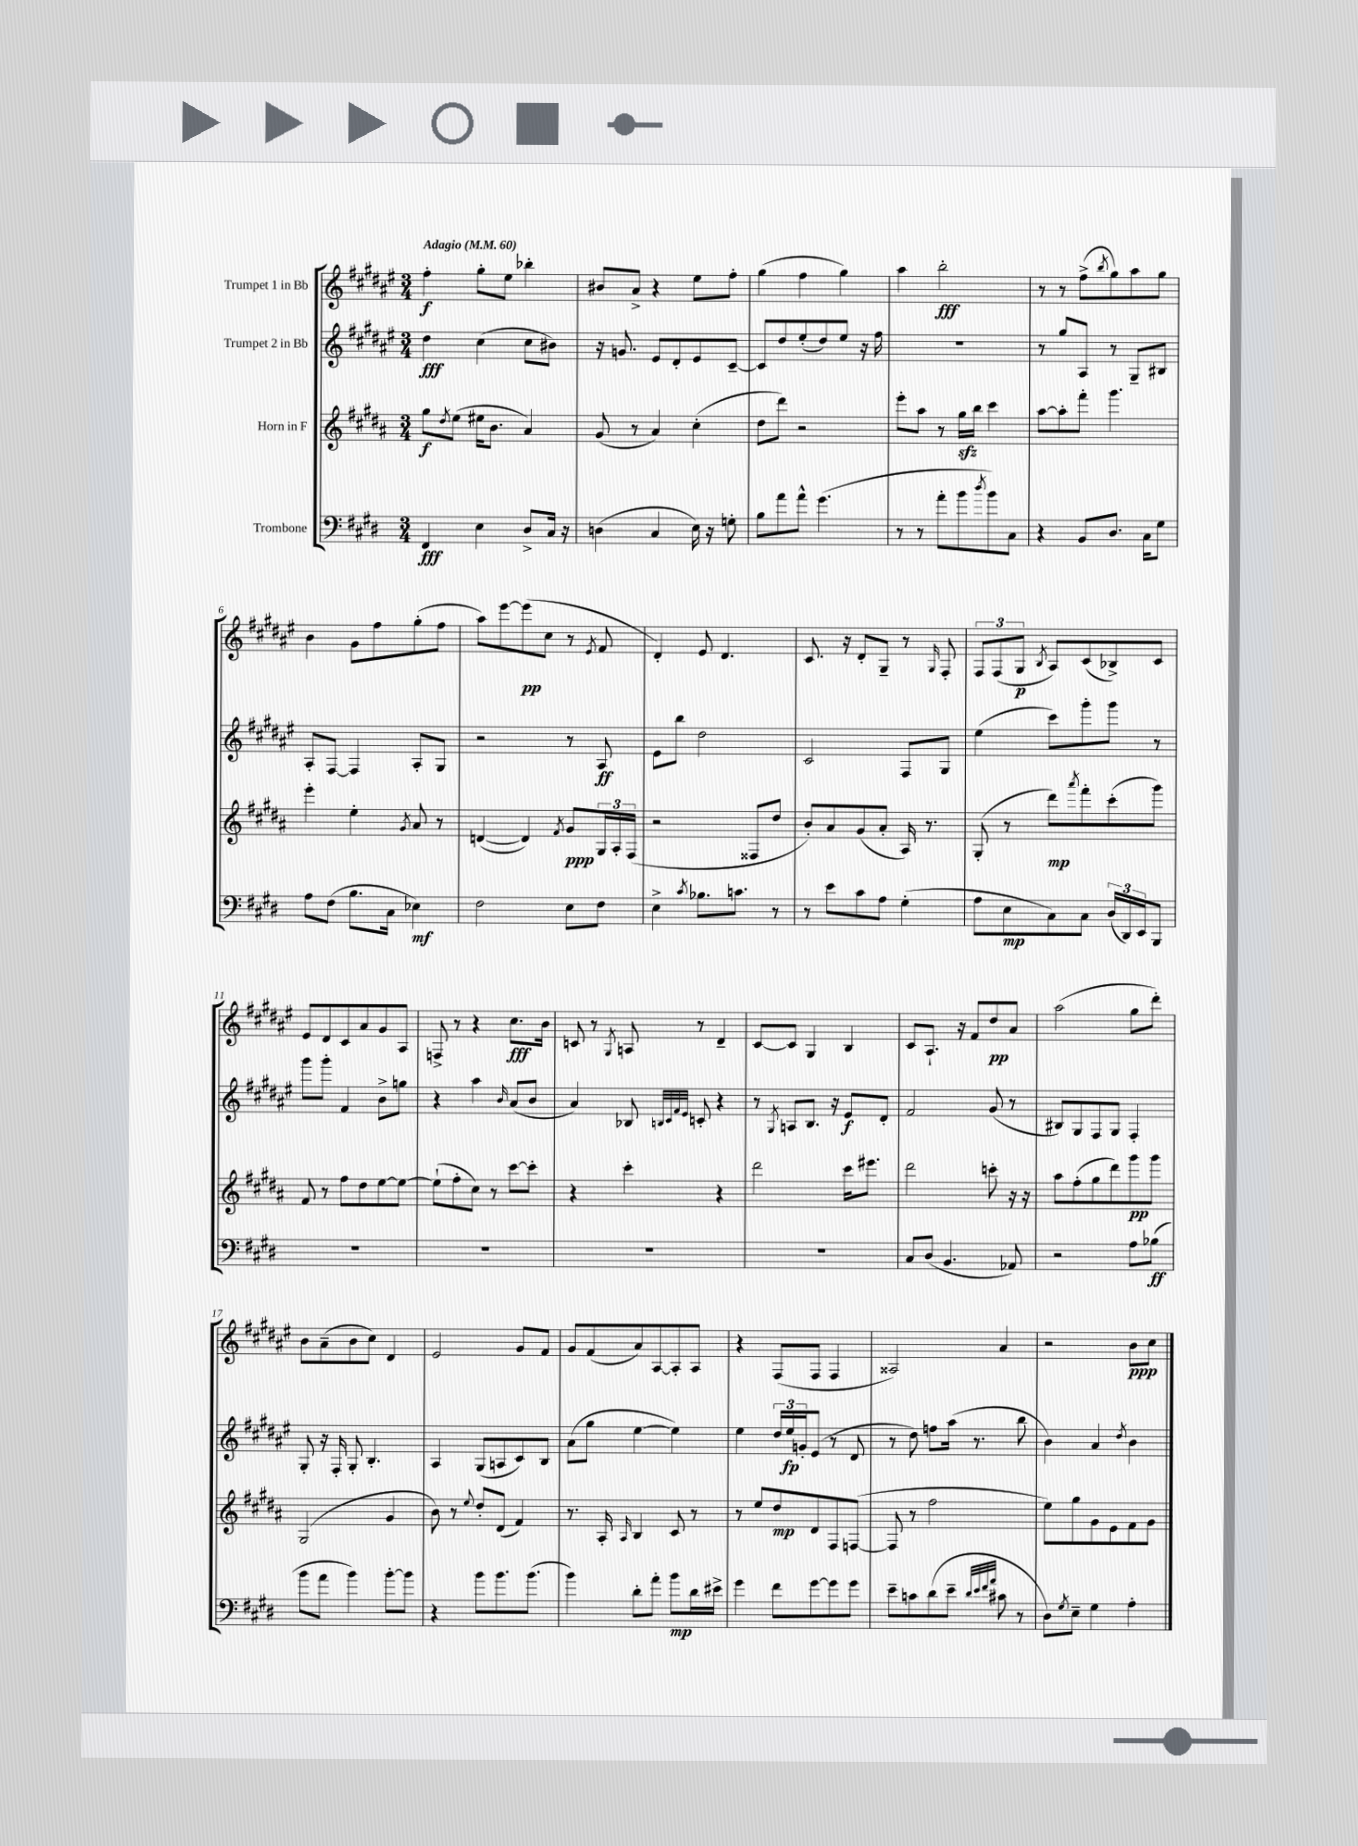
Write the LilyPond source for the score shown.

<<
\new StaffGroup <<
\new Staff = "s0" \with { instrumentName = "Trumpet 1 in Bb" } {
    \clef treble \key fis \major \numericTimeSignature \time 3/4 \tempo "Adagio" 4 = 60
    fis''4-.\f gis''8-. eis''8 bes''4-. |
    bis'8 ais'8-> r4 eis''8 fis''8-. |
    gis''4( fis''4 gis''4) |
    ais''4 b''2-.\fff |
    r8 r8 fis''8->( \acciaccatura { b''8 } gis''8) ais''8 gis''8 |
    b'4 gis'8 fis''8 gis''8-.( fis''8 |
    ais''8) eis'''8~ eis'''8\pp( cis''8 r8 \acciaccatura { eis'8 } fis'8 |
    dis'4-.) eis'8 dis'4. |
    cis'8. r16 dis'8-. gis8-- r8 \grace { gis16 } fis8-. |
    \tuplet 3/2 { fis8 fis8( gis8\p } \acciaccatura { b8 } ais8) cis'8( bes8->) cis'8 |
    eis'8 dis'8 cis'8 ais'8 gis'8 ais8 |
    f8-> r8 r4 cis''8.\fff b'16 |
    c'8 r8 \acciaccatura { gis8 } a8 r8 dis'4-- |
    cis'8~ cis'8 gis4 b4 |
    cis'8 ais8.-! r16 fis'8 dis''8\pp ais'8 |
    ais''2( gis''8 dis'''8-.) |
    b'8 ais'8--( b'8 cis''8) dis'4 |
    eis'2 gis'8 fis'8 |
    gis'8 fis'8( ais'8) ais8~ ais8-. ais8 |
    r4 fis8( fis8 fis4 |
    aisis2) ais'4 |
    r2 b'8\ppp cis''8 \bar "|." |
}
\new Staff = "s1" \with { instrumentName = "Trumpet 2 in Bb" } {
    \clef treble \key fis \major \numericTimeSignature \time 3/4
    dis''4\fff cis''4( cis''8 bis'8) |
    r16 g'8. eis'8 dis'8-. eis'8 cis'8~-- |
    cis'8 dis''8 eis''8-.( dis''8) eis''8 r16 fis''16 |
    R2. |
    r8 gis''8 ais8 r8 gis8-- bis8 |
    ais8-. fis8~ fis4 ais8-. gis8 |
    r2 r8 ais8\ff |
    eis'8 b''8 dis''2 |
    cis'2 fis8 gis8 |
    eis''4( cis'''8) gis'''8-. gis'''8 r8 |
    gis'''8 gis'''8-. fis'4 b'8-> g''8 |
    r4 ais''4 \grace { b'16 } ais'8( b'8 |
    ais'4) bes8 \grace { b32 cis'32 fis'32 eis'32 } c'8-. r4 |
    r8 \acciaccatura { gis8 } a8 b8. r16 eis'8\f dis'8-. |
    fis'2 gis'8( r8 |
    bis8) gis8 fis8 gis8 fis4-. |
    gis8-. r16 fis16-. gis8-. b4.-. |
    ais4 gis8( a8 cis'8) b8 |
    ais'8( gis''8 eis''4~ eis''4) |
    eis''4 \tuplet 3/2 { dis''16 eis''16\fp g'16-. } eis'8( r8 dis'8 |
    r8 dis''8) f''8 ais''16( r8. b''8 |
    b'4) ais'4 \acciaccatura { dis''8 } b'4 \bar "|." |
}
\new Staff = "s2" \with { instrumentName = "Horn in F" } {
    \clef treble \key b \major \numericTimeSignature \time 3/4
    gis''8\f \acciaccatura { dis''8 } e''8( eis''16 b'8. ais'4) |
    gis'8( r8 ais'4) cis''4-.( |
    dis''8 dis'''8) r2 |
    e'''8-. ais''8 r8 gis''16\sfz b''16 cis'''4 |
    ais''8~ ais''8-. fis'''8-. gis'''4. |
    e'''4-. e''4-. \acciaccatura { gis'8 } ais'8 r8 |
    d'4~( d'4) \acciaccatura { fis'8 } gis'8\ppp \tuplet 3/2 { gis16 ais16-. fis16( } |
    r2 fisis8 dis''8 |
    b'8-.) ais'8 gis'8( ais'8-. ais16) r8. |
    gis8-.( r8 dis'''8\mp) \acciaccatura { ais'''8 } fis'''8-. cis'''8-.( gis'''8) |
    fis'8 r8 fis''8 dis''8 e''8~ e''8~ |
    e''8-!( fis''8-. cis''8) r8 cis'''8~ cis'''8-. |
    r4 cis'''4-. r4 |
    dis'''2 cis'''16 eis'''8. |
    dis'''2 c'''8-. r16 r16 |
    ais''8 fis''8-.( gis''8 dis'''8) gis'''8\pp gis'''8 |
    gis2( gis'4 |
    b'8) r8 \appoggiatura { e''8 } dis''8-. dis'8( fis'4) |
    r8. ais16-. \grace { ais16 } b4 cis'8 r8 |
    r8 e''8 dis''8\mp dis'8 fis8 f8~( |
    f8 r8 fis''2 |
    e''8) gis''8 gis'8 e'8 fis'8 gis'8 \bar "|." |
}
\new Staff = "s3" \with { instrumentName = "Trombone" } {
    \clef bass \key e \major \numericTimeSignature \time 3/4
    fis,4\fff e4 dis8-> cis16 r16 |
    d4( cis4 e16) r16 g8-. |
    b8 a'8 a'8-^ gis'4.( |
    r8 r8 a'8-. b'8 \acciaccatura { dis''8 } b'8) cis8 |
    r4 b,8 dis8. cis16 gis8 |
    a8 fis8( b8. cis16 ees4\mf) |
    fis2 e8 fis8 |
    e4-> \acciaccatura { cis'8 } bes8. c'8. r8 |
    r8 e'8 cis'8 a8 gis4-.( |
    a8 e8\mp cis8) cis8 \tuplet 3/2 { dis16( dis,16) e,16 } b,,8 |
    R2. |
    R2. |
    R2. |
    R2. |
    cis8 dis8( b,4. aes,8) |
    r2 a8 bes8\ff( |
    b'8 a'8 b'4) b'8~-. b'8 |
    r4 b'8 b'8. b'8.( |
    b'4) dis'8-. a'8-. b'8\mp dis'16 eis'16-> |
    gis'4 fis'8 gis'8~ gis'8 gis'8 |
    e'8-- c'8 dis'8( e'8-- \grace { dis'32 e'32 fis'32 a'32 } cis'8 r8 |
    dis8) \acciaccatura { gis8 } e8-- gis4 a4-. \bar "|." |
}
>>
>>
